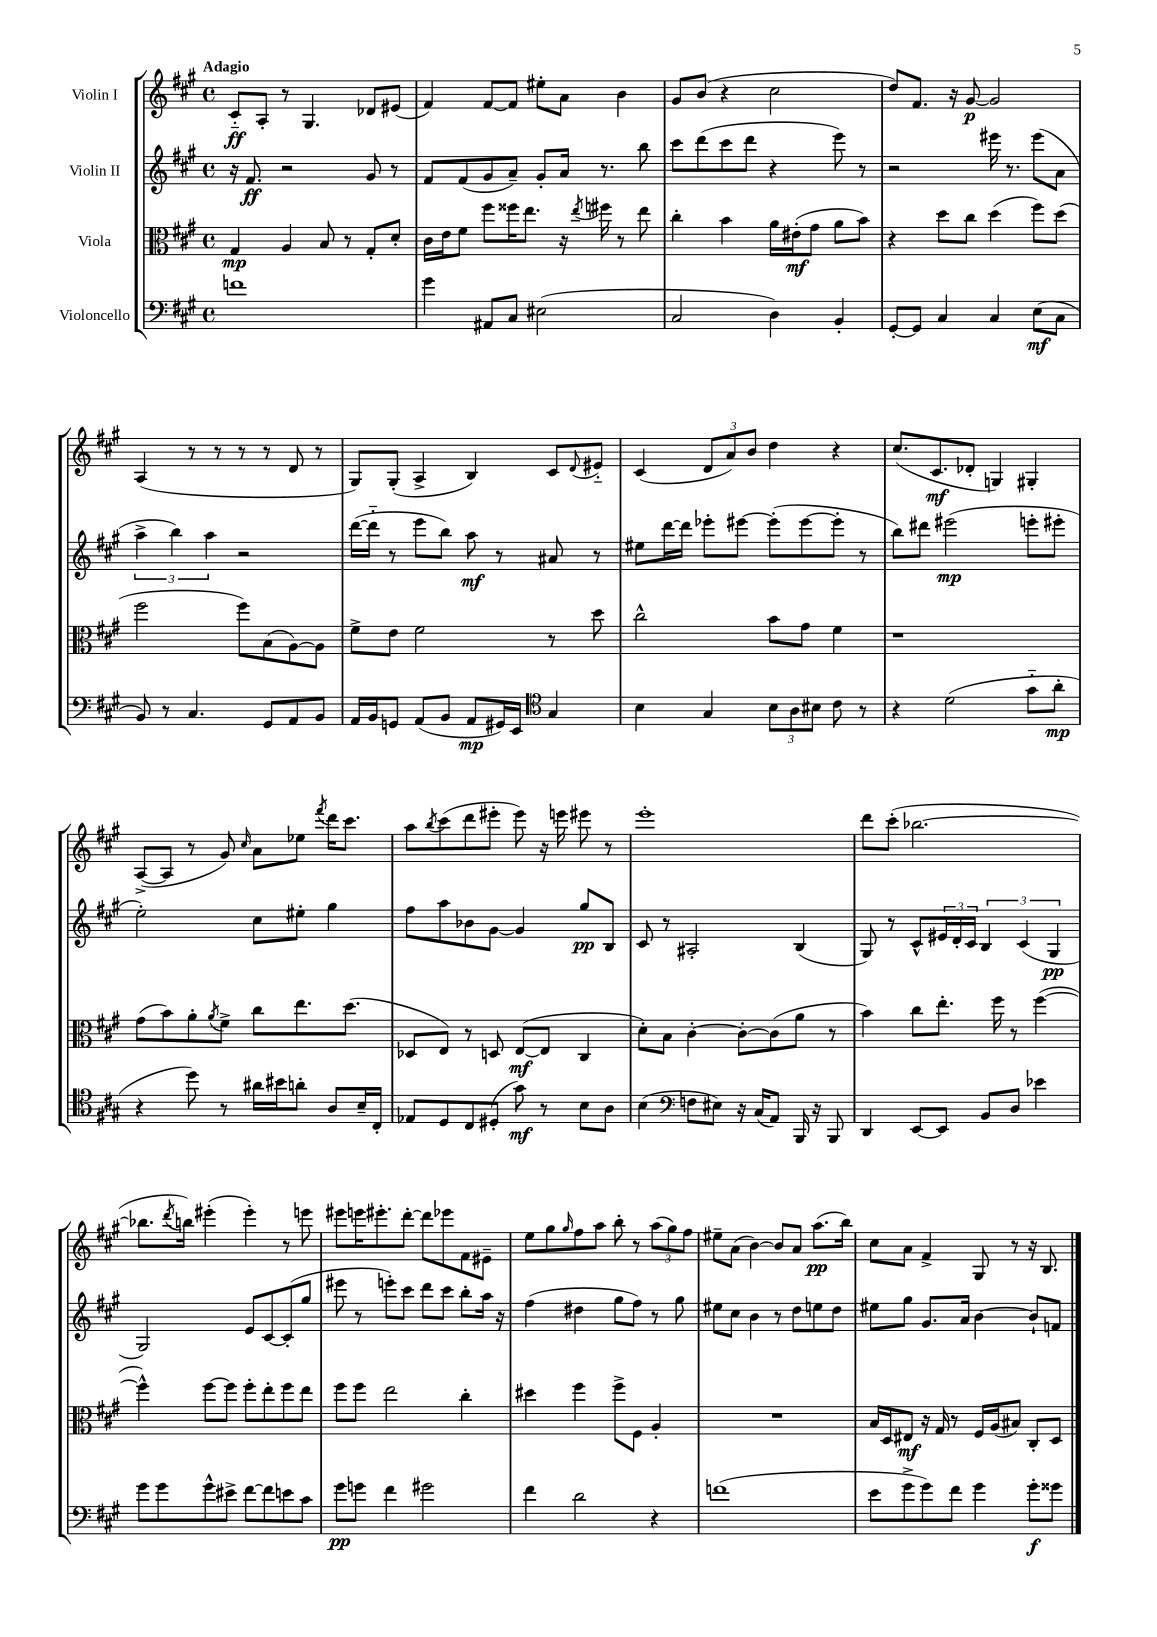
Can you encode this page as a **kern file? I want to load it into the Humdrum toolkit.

**kern	**dynam	**kern	**dynam	**kern	**dynam	**kern	**dynam
*part4	*part4	*part3	*part3	*part2	*part2	*part1	*part1
*staff4	*staff4	*staff3	*staff3	*staff2	*staff2	*staff1	*staff1
*I"Violoncello	*	*I"Viola	*	*I"Violin II	*	*I"Violin I	*
*clefF4	*	*clefC3	*	*clefG2	*	*clefG2	*
*k[f#c#g#]	*	*k[f#c#g#]	*	*k[f#c#g#]	*	*k[f#c#g#]	*
*M4/4	*	*M4/4	*	*M4/4	*	*M4/4	*
*met(c)	*	*met(c)	*	*met(c)	*	*met(c)	*
=1	=1	=1	=1	=1	=1	=1	=1
!	!	!	!	!	!	!LO:TX:a:B:t=Adagio	!
1fn	.	4G#/	mp	16r	.	8c#/L	ff
.	.	.	.	8.f#/	ff	.	.
.	.	.	.	.	.	8A'/J	.
.	.	4A/	.	2r	.	8r	.
.	.	.	.	.	.	4.G#/	.
.	.	8B/	.	.	.	.	.
.	.	8r	.	.	.	.	.
.	.	8G#'/L	.	8g#/	.	8d-X/L	.
.	.	8d'/J	.	8r	.	(8e#X/J	.
=2	=2	=2	=2	=2	=2	=2	=2
4g#\	.	16c#\LL	.	8f#/L	.	4f#/)	.
.	.	16e\J	.	.	.	.	.
.	.	8f#\J	.	(8f#/	.	.	.
8AA#X/L	.	8ff#\L	.	8g#/	.	[8f#/L	.
8C#/J	.	16ff##X\K	.	8a~/J)	.	8f#/J]	.
.	.	8.ee\J	.	.	.	.	.
(2E#X\	.	.	.	8g#'/L	.	8ee#X'\L	.
.	.	16r	.	16a/Jk	.	8a\J	.
.	.	8qee/	.	.	.	.	.
.	.	16ff#X\	.	8.r	.	.	.
.	.	8r	.	.	.	4b\	.
.	.	8ee\	.	8bb\	.	.	.
=3	=3	=3	=3	=3	=3	=3	=3
2C#/	.	4cc#'\	.	8ccc#\L	.	8g#/L	.
.	.	.	.	(8ddd\	.	(8b/J	.
.	.	4b\	.	8ccc#\	.	4r	.
.	.	.	.	8ddd\J	.	.	.
4D\)	.	16a\LL	.	4r	.	2cc#\	.
.	.	(16e#X'\J	mf	.	.	.	.
.	.	8g#\J	.	.	.	.	.
4BB'/	.	8a\L	.	8eee\)	.	.	.
.	.	8b\J)	.	8r	.	.	.
=4	=4	=4	=4	=4	=4	=4	=4
[8GG#'/L	.	4r	.	2r	.	8dd/L)	.
8GG#/J]	.	.	.	.	.	8.f#/J	.
4C#/	.	8dd\L	.	.	.	.	.
.	.	.	.	.	.	16r	.
.	.	8cc#\J	.	.	.	[8g#/	p
4C#/	.	(4dd\	.	16eee#X\	.	2g#/]	.
.	.	.	.	8.r	.	.	.
(8E\L	mf	8ff#\L)	.	(8eee#\L	.	.	.
8C#\J	.	(8dd\J	.	8a\J	.	.	.
!!LO:LB:g=z
=5	=5	=5	=5	=5	=5	=5	=5
8BB/)	.	2ff#\	.	6aa^\	.	(4A/	.
8r	.	.	.	.	.	.	.
.	.	.	.	6bb\)	.	.	.
4.C#/	.	.	.	.	.	8r	.
.	.	.	.	6aa\	.	.	.
.	.	.	.	.	.	8r	.
.	.	8ff#\L)	.	2r	.	8r	.
8GG#/L	.	(8B\	.	.	.	8r	.
8AA/	.	[8A\)	.	.	.	8d/	.
8BB/J	.	8A\J]	.	.	.	8r	.
=6	=6	=6	=6	=6	=6	=6	=6
16AA/LL	.	8f#^\L	.	([16ddd\LL	.	8G#/L)	.
16BB/J	.	.	.	16ddd\JJ]	.	.	.
8GGn/J	.	8e\J	.	8r	.	(8G#'/J	.
(8AA/L	.	2f#\	.	8eee\L	.	4A^/	.
8BB/J	.	.	.	8bb\J)	.	.	.
8AA/L	mp	.	.	8aa\	mf	4B/)	.
16GG#X/L)	.	.	.	8r	.	.	.
16EE/JJ	.	.	.	.	.	.	.
*clefC4	*	*	*	*	*	*	*
4G#/	.	8r	.	8a#X/	.	8c#/L	.
.	.	.	.	.	.	8qqd/	.
.	.	8dd\	.	8r	.	8e#X/J	.
=7	=7	=7	=7	=7	=7	=7	=7
4B\	.	2cc#^^\	.	8ee#X\L	.	(4c#/	.
.	.	.	.	[16ddd\L	.	.	.
.	.	.	.	16ddd\JJ]	.	.	.
4G#/	.	.	.	8eee-X'\L	.	12d/L	.
.	.	.	.	.	.	12a/)	.
.	.	.	.	[8eee#X\J	.	.	.
.	.	.	.	.	.	12b/J	.
12B\L	.	8b\L	.	(8eee#'\L]	.	4dd\	.
12A\	.	.	.	.	.	.	.
.	.	8g#\J	.	[8eee#\	.	.	.
12B#X\J	.	.	.	.	.	.	.
8c#\	.	4f#\	.	8eee#'\J]	.	4r	.
8r	.	.	.	8r	.	.	.
=8	=8	=8	=8	=8	=8	=8	=8
4r	.	1r	.	8bb\L)	.	(8.cc#/L	.
.	.	.	.	8ddd#X\J	.	.	.
.	.	.	.	.	.	8.c#/	mf
(2d\	.	.	.	(2eee#X\	mp	.	.
.	.	.	.	.	.	8d-X'/J	.
.	.	.	.	.	.	4Gn/)	.
8g#\L	.	.	.	8eeen'\L	.	4G#X'/	.
8a'\J	mp	.	.	8eee#X'\J	.	.	.
!!LO:LB:g=z
=9	=9	=9	=9	=9	=9	=9	=9
4r	.	(8g#\L	.	2ee'\)	.	([8A^/L	.
.	.	8b\)	.	.	.	8A/J]	.
8dd\)	.	8a'\	.	.	.	8r	.
.	.	8qa/	.	.	.	.	.
8r	.	8f#^\J	.	.	.	8g#/)	.
.	.	.	.	.	.	16qqcc#/	.
16a#X\LL	.	8cc#\L	.	8cc#\L	.	8a\L	.
16b#X\J	.	.	.	.	.	.	.
8an'\J	.	8.ee\	.	8ee#X'\J	.	8ee-X\J	.
.	.	.	.	.	.	8qfff#/	.
8A/L	.	.	.	4gg#\	.	16ddd\KL	.
.	.	(8.dd\J	.	.	.	8.ccc#\J	.
16B~/L	.	.	.	.	.	.	.
16C#'/JJ	.	.	.	.	.	.	.
=10	=10	=10	=10	=10	=10	=10	=10
8E-X/L	.	8D-X/L	.	8ff#\L	.	8aa\L	.
.	.	.	.	.	.	8qbb/	.
8D/	.	8E/J)	.	8aa\	.	(8ccc#\	.
8C#/	.	8r	.	8b-X\	.	8ddd\	.
(8D#X'/J	.	8Dn/	.	[8g#\J	.	8eee#X'\J	.
8g#\)	mf	([8E/L	mf	4g#/]	.	8eee#\)	.
8r	.	8E/J]	.	.	.	16r	.
.	.	.	.	.	.	16eeen\	.
8B\L	.	4C#/	.	8gg#/L	pp	8eee#X\	.
8A\J	.	.	.	8B/J	.	8r	.
=11	=11	=11	=11	=11	=11	=11	=11
(4B\	.	8d'\L)	.	8c#/	.	1eee'	.
.	.	8B\J	.	8r	.	.	.
*clefF4	*	*	*	*	*	*	*
8Fn\L	.	[4c#'\	.	2A#X'/	.	.	.
8E#X\J)	.	.	.	.	.	.	.
16r	.	8c#'\L_	.	.	.	.	.
(16C#/KL	.	.	.	.	.	.	.
8AA/J)	.	(8c#\]	.	.	.	.	.
16BBB/	.	8a\J	.	(4B/	.	.	.
16r	.	.	.	.	.	.	.
8BBB/	.	8r	.	.	.	.	.
=12	=12	=12	=12	=12	=12	=12	=12
4DD/	.	4b\)	.	8G#/)	.	8ddd\L	.
.	.	.	.	8r	.	(8ccc#'\J	.
[8EE/L	.	8cc#\L	.	8c#^^/L	.	[2.bb-X\	.
8EE/J]	.	8.ee'\J	.	24e#X/L	.	.	.
.	.	.	.	24d'/	.	.	.
.	.	.	.	24c#/JJ	.	.	.
8BB/L	.	.	.	6B/	.	.	.
.	.	16ff#\	.	.	.	.	.
8D/J	.	8r	.	.	.	.	.
.	.	.	.	(6c#/	.	.	.
4e-X\	.	([4ff#\	.	.	.	.	.
.	.	.	.	6G#/	pp	.	.
!!LO:LB:g=z
=13	=13	=13	=13	=13	=13	=13	=13
8g#\L	.	4ff#^^\])	.	2G#/)	.	8.bb-X\L]	.
8g#\	.	.	.	.	.	.	.
.	.	.	.	.	.	8qddd/	.
.	.	.	.	.	.	16bbn\Jk)	.
8g#^^\	.	[8ff#\L	.	.	.	(4eee#X'\	.
8e#X^\J	.	8ff#\J]	.	.	.	.	.
[8f#\L	.	8ff#'\L	.	8e/L	.	4eee#'\)	.
8f#\]	.	8ee'\	.	[8c#/	.	.	.
8en\	.	8ff#\	.	(8c#'/]	.	8r	.
8c#\J	.	8ee\J	.	8gg#/J	.	8eeen\	.
=14	=14	=14	=14	=14	=14	=14	=14
8g#\L	pp	8ff#\L	.	8eee#X\	.	8eee#X\L	.
8gn\J	.	8ff#\J	.	8r	.	16eeen\K	.
.	.	.	.	.	.	8.eee#X'\	.
4f#\	.	2ee\	.	8eeen'\L)	.	.	.
.	.	.	.	8ccc#\J	.	[8ddd'\J	.
2g#X\	.	.	.	8ddd\L	.	8ddd\L]	.
.	.	.	.	8ccc#\J	.	8eee-X\	.
.	.	4cc#'\	.	8bb'\L	.	8f#\	.
.	.	.	.	16aa\Jk	.	8e#X~\J	.
.	.	.	.	16r	.	.	.
=15	=15	=15	=15	=15	=15	=15	=15
4f#\	.	4dd#X\	.	(4ff#\	.	8ee\L	.
.	.	.	.	.	.	8gg#\	.
.	.	.	.	.	.	16qqgg#/	.
2d\	.	4ff#\	.	4dd#X\	.	8ff#\	.
.	.	.	.	.	.	8aa\J	.
.	.	8ff#^\L	.	8gg#\L	.	8bb'\	.
.	.	8F#\J	.	8ff#\J)	.	8r	.
4r	.	4A'/	.	8r	.	(12aa\L	.
.	.	.	.	.	.	12gg#\)	.
.	.	.	.	8gg#\	.	.	.
.	.	.	.	.	.	12ff#\J	.
=16	=16	=16	=16	=16	=16	=16	=16
(1fn	.	1r	.	8ee#X\L	.	8ee#X~\L	.
.	.	.	.	8cc#\J	.	(8a\J	.
.	.	.	.	4b\	.	[4b\)	.
.	.	.	.	8r	.	8b/L]	.
.	.	.	.	8dd\L	.	8a/J	.
.	.	.	.	8een\	.	(8.aa\L	pp
.	.	.	.	8dd\J	.	.	.
.	.	.	.	.	.	16bb\Jk)	.
=17	=17	=17	=17	=17	=17	=17	=17
8e\L	.	16B/LL	.	8ee#X\L	.	8cc#\L	.
.	.	16D/J	.	.	.	.	.
8g#^\	.	8E#X/J	mf	8gg#\J	.	8a\J	.
8g#\)	.	16r	.	8.g#/L	.	4f#^/	.
.	.	16G#/	.	.	.	.	.
8f#\J	.	8r	.	.	.	.	.
.	.	.	.	16a/Jk	.	.	.
4g#\	.	16F#/LL	.	[4b\	.	8G#/	.
.	.	(16A/J	.	.	.	.	.
.	.	8B#X/J)	.	.	.	8r	.
8g#'\L	f	8C#'/L	.	8b`/L]	.	16r	.
.	.	.	.	.	.	8.B/	.
8g##X\J	.	8D/J	.	8fn/J	.	.	.
==	==	==	==	==	==	==	==
*-	*-	*-	*-	*-	*-	*-	*-
